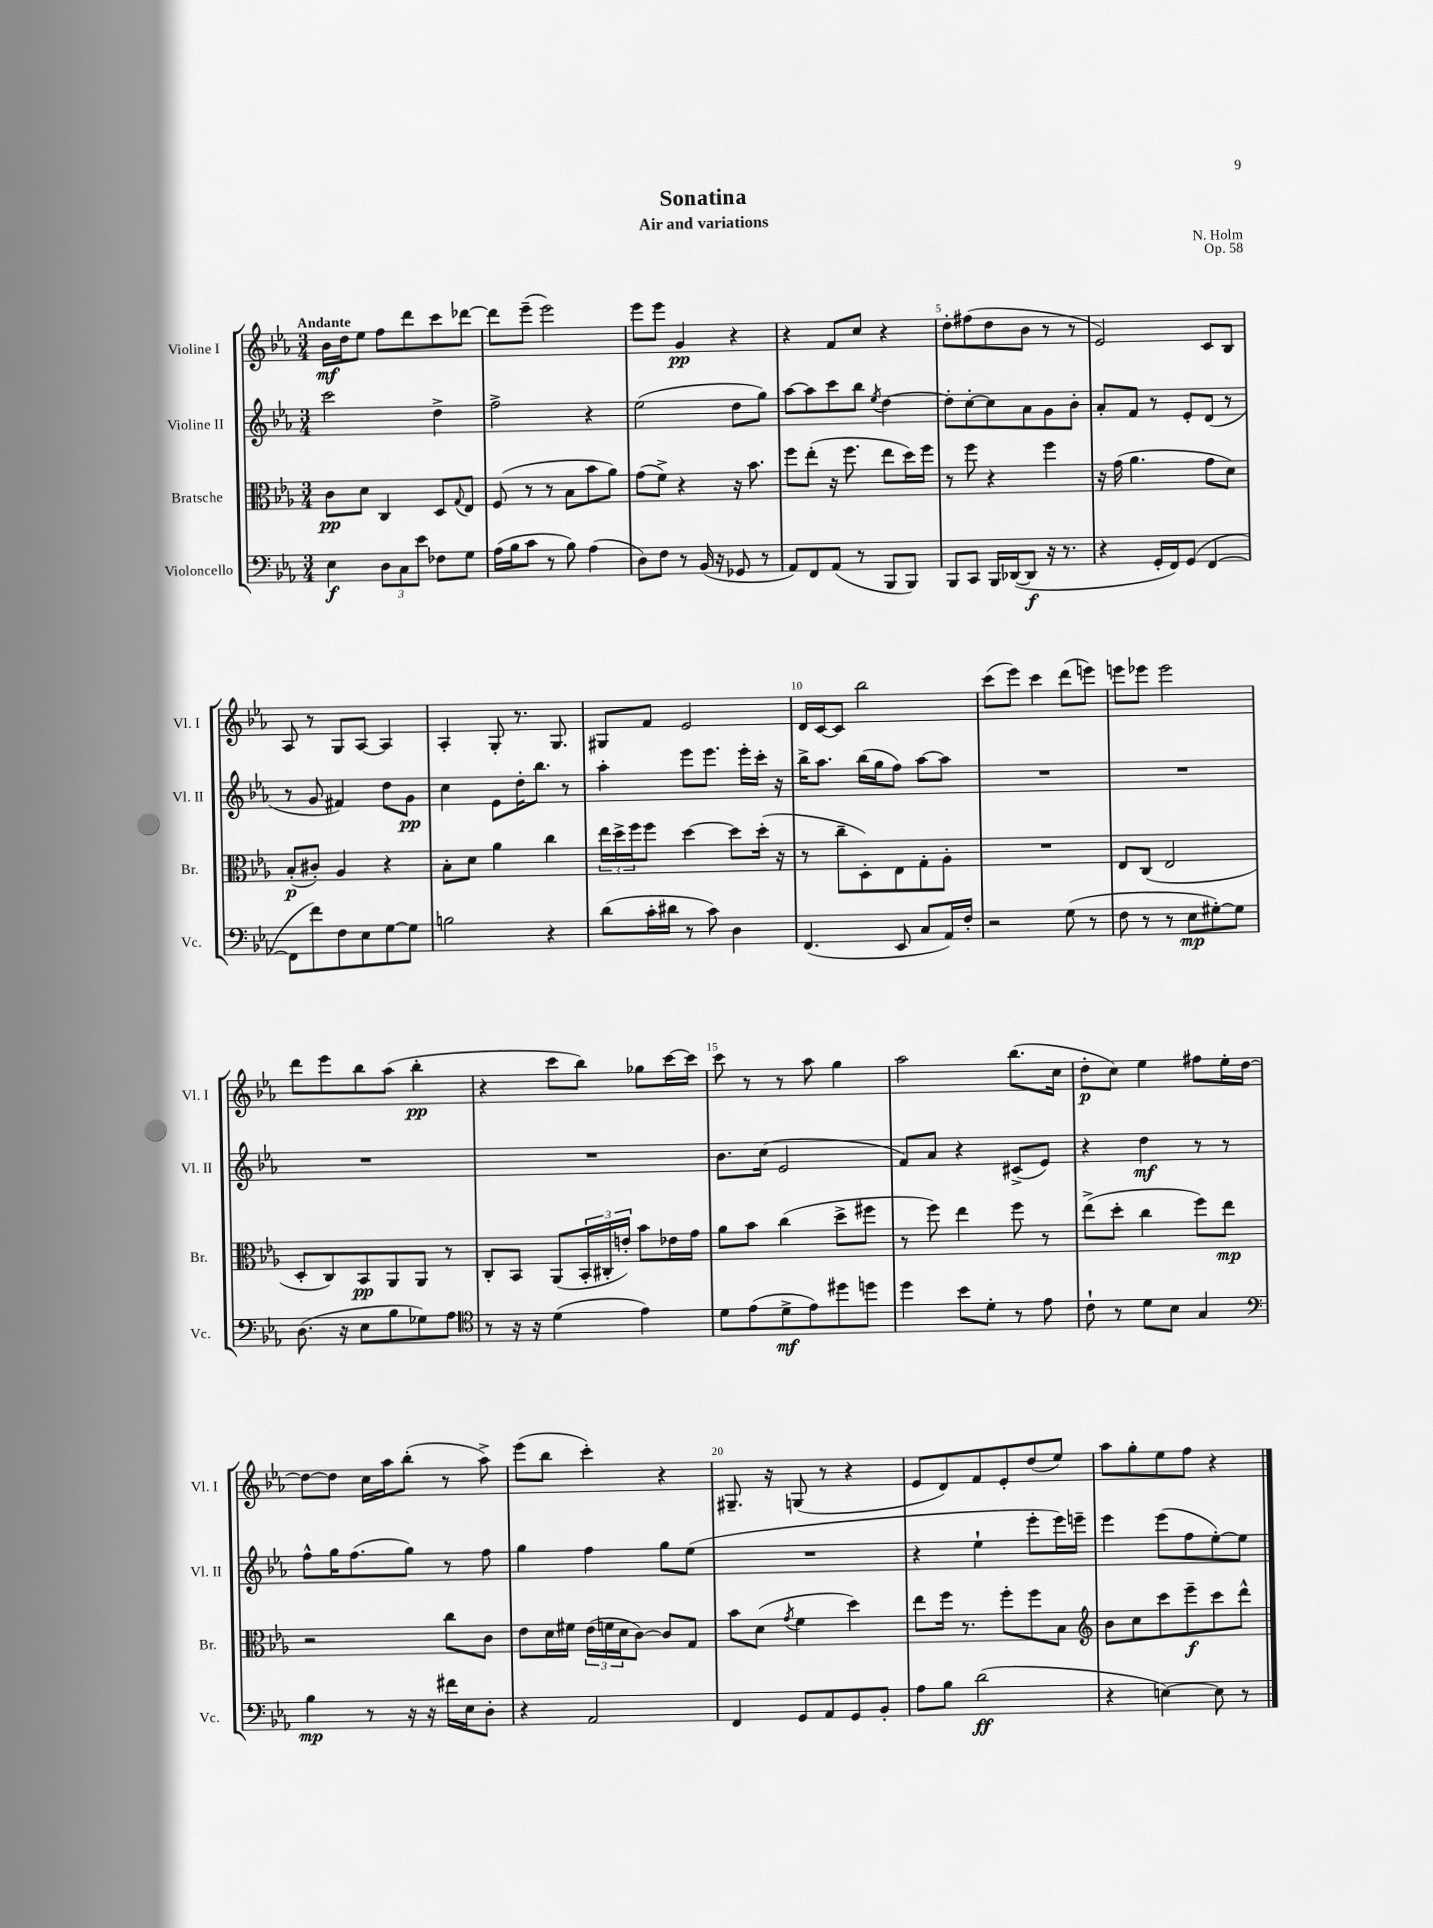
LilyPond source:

\header { title = "Sonatina" composer = "N. Holm" subtitle = "Air and variations" opus = "Op. 58" }
<<
\new StaffGroup <<
\new Staff = "s0" \with { instrumentName = "Violine I" shortInstrumentName = "Vl. I" } {
    \clef treble \key ees \major \numericTimeSignature \time 3/4 \tempo "Andante"
    bes'16\mf d''16 ees''8 f''8 d'''8 c'''8 des'''8~ |
    des'''8 ees'''8--( ees'''2) |
    ees'''8 ees'''8 g'4\pp r4 |
    r4 f'8 c''8 r4 |
    d''8-. fis''8( d''8 bes'8 r8 r8 |
    ees'2) c'8 bes8 |
    aes8 r8 g8 aes8~ aes4 |
    aes4-. g8-. r8. g8. |
    gis8 f'8 ees'2 |
    d'16 c'16~ c'8 bes''2 |
    c'''8( ees'''8) c'''4 d'''8( e'''8) |
    e'''8 ees'''8 ees'''2 |
    d'''8 ees'''8 bes''8 aes''8( bes''4-.\pp |
    r4 c'''8 bes''8) ges''8 c'''16~ c'''16 |
    c'''8 r8 r8 aes''8 g''4 |
    aes''2 bes''8.( c''16 |
    d''8-.\p c''8) ees''4 fis''8 ees''16-. d''16~ |
    d''8~ d''8 c''16 aes''16 bes''8-.( r8 aes''8->) |
    ees'''8( bes''8 c'''4-.) r4 |
    gis8.-- r16 g8( r8 r4 |
    ees'8 d'8) f'8 ees'8-. d''8( ees''8) |
    aes''8 g''8-. ees''8 f''8 r4 \bar "|." |
}
\new Staff = "s1" \with { instrumentName = "Violine II" shortInstrumentName = "Vl. II" } {
    \clef treble \key ees \major \numericTimeSignature \time 3/4
    c'''2 d''4-> |
    f''2-> r4 |
    ees''2( d''8 g''8) |
    aes''8~ aes''8 c'''8 bes''8 \acciaccatura { ees''8 } d''4~ |
    d''8-. c''8~-. c''8 aes'8 g'8 bes'8-. |
    aes'8-. f'8 r8 ees'8-. d'8( r8 |
    r8 g'8 fis'4) d''8 g'8\pp |
    c''4 ees'8 d''16-. bes''8. r8 |
    aes''4-. ees'''8 ees'''8. ees'''16-. c'''16-. r16 |
    bes''16-> aes''8. bes''16( g''16 f''8) aes''8~ aes''8 |
    R2. |
    R2. |
    R2. |
    R2. |
    bes'8. c''16( ees'2 |
    f'8) aes'8 r4 cis'8->( ees'8) |
    r4 d''4\mf r8 r8 |
    f''8-^ g''16 f''8.( g''8) r8 f''8 |
    g''4 f''4 g''8 ees''8( |
    R2. |
    r4 ees''4-! ees'''8-. ees'''16) e'''16-- |
    ees'''4 ees'''8( f''8 ees''8~-.) ees''8 \bar "|." |
}
\new Staff = "s2" \with { instrumentName = "Bratsche" shortInstrumentName = "Br." } {
    \clef alto \key ees \major \numericTimeSignature \time 3/4
    c'8\pp d'8 c4 d8 \appoggiatura { g8 } ees8 |
    f8( r8 r8 bes8 bes'8 aes'8) |
    g'8( f'8->) r4 r16 bes'8. |
    f''8 ees''8-.( r16 f''8. ees''8 d''16) f''16 |
    r8 f''8 r4 f''4 |
    r16 g'16( aes'4. g'8 d'8) |
    bes8-.\p( cis'8-.) aes4 r4 |
    bes8-. d'8 aes'4 c''4 |
    \tuplet 3/2 { ees''16 d''16-> f''16 } f''8 d''4~ d''8 d''16-.( r16 |
    r8 c''8-- d8-.) ees8 g8-. aes8-. |
    R2. |
    ees8 c8( ees2 |
    d8-. c8) bes,8\pp aes,8 aes,8 r8 |
    c8-. bes,8 aes,8( \tuplet 3/2 { bes,16-. cis16-. e'16-.) } bes'8 ees'16 g'16 |
    aes'8 bes'8 c''4( d''8-> fis''8 |
    r8 f''8) ees''4 f''8 r8 |
    ees''8->( d''8-. c''4 f''8) ees''8\mp |
    r2 c''8 c'8 |
    ees'8 d'16 fis'16 \tuplet 3/2 { ees'16( f'16 d'16 } c'8~) c'8 g8 |
    bes'8 d'8( \acciaccatura { g'8 } f'4 d''4) |
    ees''8 f''16 r8. f''8-. f''8 bes8 |
    \clef treble bes'8 c''8 c'''8 ees'''8--\f c'''8 d'''8-^ \bar "|." |
}
\new Staff = "s3" \with { instrumentName = "Violoncello" shortInstrumentName = "Vc." } {
    \clef bass \key ees \major \numericTimeSignature \time 3/4
    ees4\f \tuplet 3/2 { d8 c8 ees'8 } fes8 g8 |
    aes16( bes16 c'8 r8 bes8) aes4( |
    d8) f8 r8 bes,16( r16 ges,8 r8 |
    aes,8) f,8 aes,8( r8 bes,,8 bes,,8) |
    bes,,8 c,8 bes,,16 des,16~( des,8\f r16 r8. |
    r4 g,16-. f,16) g,8( f,4~ |
    f,8 f'8) f8 ees8 g8~ g8 |
    b2 r4 |
    d'8( c'16-. dis'16 r8 c'8) d4 |
    f,4.( ees,8 c8 aes,16) f16-. |
    r2 g8( r8 |
    f8 r8 r8 ees8\mp gis8~-.) gis8 |
    d8.( r16 ees8 bes8 ges8) aes8 |
    \clef tenor r8 r16 r16 d'4( ees'4) |
    d'8 ees'8( d'8->\mf ees'8) dis''8 d''8 |
    d''4 bes'8 d'8-. r8 ees'8 |
    c'8-! r8 d'8 bes8 g4 |
    \clef bass bes4\mp r8 r16 r16 fis'16 ees16 d8-. |
    r4 aes,2 |
    f,4 g,8 aes,8 g,8 bes,8-. |
    aes8 bes8 d'2\ff( |
    r4 e4~) e8 r8 \bar "|." |
}
>>
>>
\layout { \context { \Score \override BarNumber.break-visibility = ##(#f #t #t) barNumberVisibility = #(every-nth-bar-number-visible 5) } }
